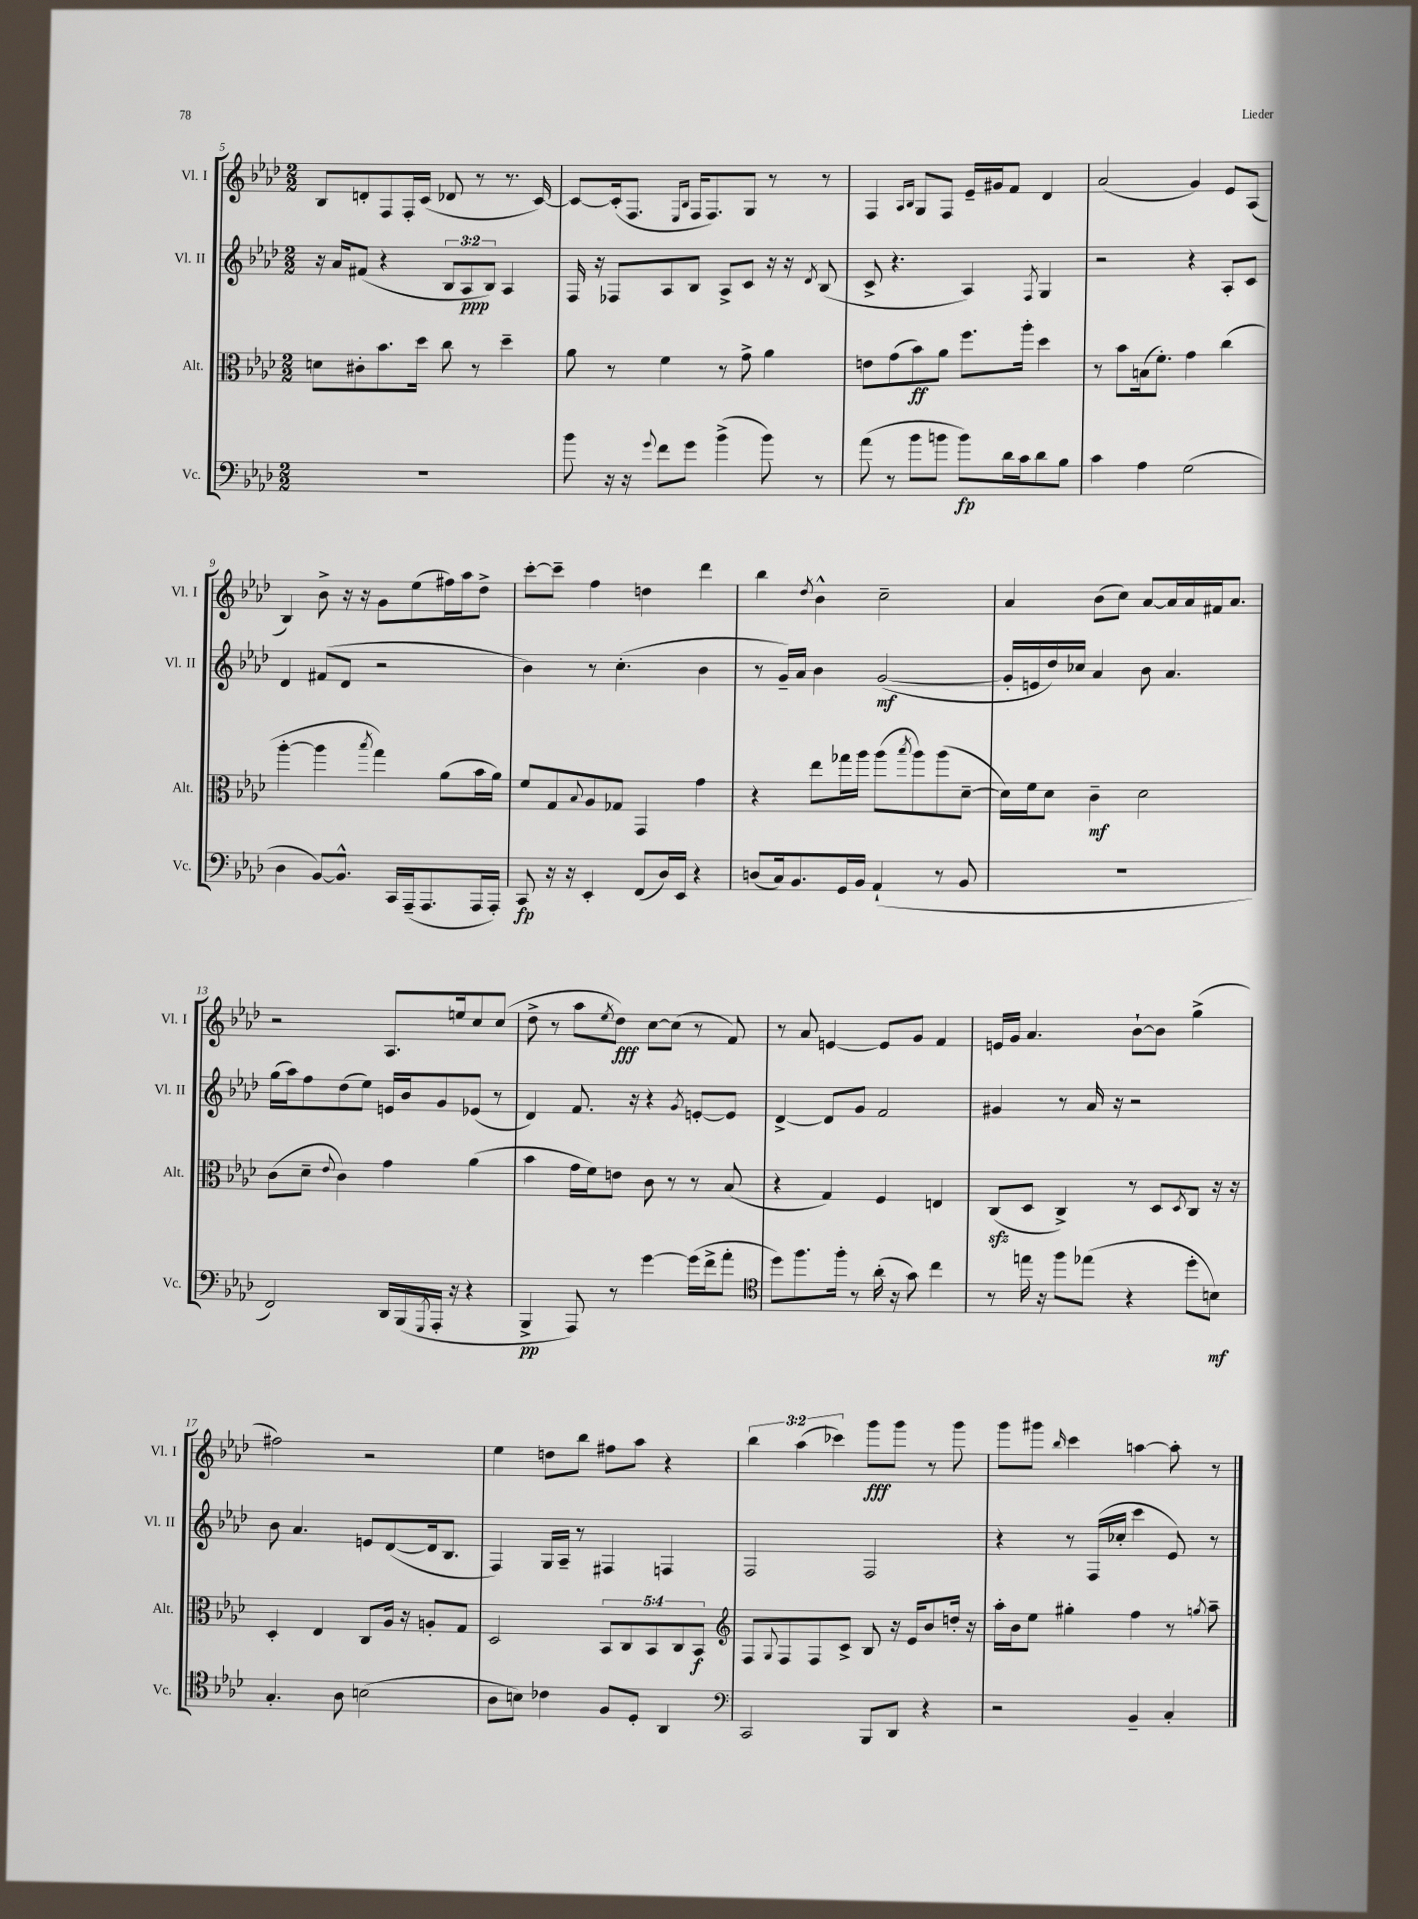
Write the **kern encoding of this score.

**kern	**kern	**kern	**kern
*staff4	*staff3	*staff2	*staff1
*clefF4	*clefC3	*clefG2	*clefG2
*k[b-e-a-d-]	*k[b-e-a-d-]	*k[b-e-a-d-]	*k[b-e-a-d-]
*M2/2	*M2/2	*M2/2	*M2/2
1r	8d	16r	8B-
.	.	16a-	.
.	8c#'	(8f#	8d'
.	8.b-	4r	8F
.	.	.	16F'
.	16dd-	.	(16c
.	8cc	12B-	8d-
.	.	12A-	.
.	8r	.	8r
.	.	12B-)	.
.	4dd-~	4A-	8.r
.	.	.	[16c)
=	=	=	=
8b-	8a-	16F	8c_
.	.	16r	.
16r	8r	8F-	(16c']
16r	.	.	8.F
8qqg	.	.	.
8f	4f	8A-	.
.	.	.	16qqE-
.	.	.	16qqB-
8g	.	8B-	16F
.	.	.	8.F)
(4b-^	8r	8A-^	.
.	8g^	8c	8G
8b-)	4a-	16r	8r
.	.	16r	.
.	.	8qd-	.
8r	.	(8B-	8r
=	=	=	=
(8a-	8e	8c^	4F
8r	(8g	4.r	.
.	.	.	16qqA-
.	.	.	16qqB-
8b-	8b-)	.	8G
8b	8a-	.	8F
8b)	8.ff	4A-)	16e-~
.	.	.	16g#
16d-	.	.	8f
16c	16aa-'	.	.
.	.	8qF	.
8d-	4dd-	4G	4d-
8B-	.	.	.
=	=	=	=
4c	8r	2r	(2a-
.	8b-	.	.
4A-	(16B	.	.
.	8.f')	.	.
(2G	4g	4r	4g)
.	(4cc	8A-'	8e-
.	.	8c	(8A-
=	=	=	=
4D-	[4aa-'	4d-	4B-)
[8BB-)	4aa-]	(8f#	8b-^
8.BB-^^]	.	8d-	16r
.	.	.	16r
.	8qbb-	.	.
.	4gg)	2r	8g
16CC	.	.	.
(16AAA-~	.	.	(8ee-
8.AAA-	.	.	.
.	(8a-	.	16ff#)
.	.	.	16aa-
16AAA-	16b-	.	8dd-^
16AAA-')	16a-)	.	.
=	=	=	=
8CC	8f	4b-)	[8ccc'
16r	8G	.	8ccc~]
16r	.	.	.
.	8qqB-	.	.
4EE-'	8A-	8r	4ff
.	8G-	(4.cc'	.
(8FF	4GG	.	4dd
16D-)	.	.	.
16EE-	.	.	.
4r	4g	4b-	4ddd-
=	=	=	=
(8D	4r	8r	4bb-
16C)	.	16g~)	.
8.BB-	.	16a-	.
.	.	.	8qdd-
.	8ee-	4b-	4b-^^
16GG	16gg-	.	.
16BB-	16aa-	.	.
(4AA-`	(8aa-	([2g	2cc~
.	8qbb-	.	.
.	8aa-)	.	.
8r	(8aa-	.	.
8BB-	[8d-~	.	.
=	=	=	=
1r	16d-])	16g']	4a-
.	16f	16e	.
.	8d-	16dd-)	.
.	.	16cc-	.
.	4c~	4a-	(8b-
.	.	.	8cc)
.	2d-	8b-	[8a-
.	.	4.a-	16a-]
.	.	.	16a-
.	.	.	16f#
.	.	.	8.a-
=	=	=	=
2FF)	(8c	(16gg	2r
.	.	16aa-)	.
.	8d-~	8ff	.
.	8qqe-	.	.
.	4c)	(8dd-	.
.	.	8ee-)	.
16DD-	4g	16e	8.A-
(16BBB-	.	16b-	.
8qGGG	.	.	.
16AAA-'	.	8g	.
16r	.	.	16ee
4r	(4a-	(8e-	8cc
.	.	8r	(8cc
=	=	=	=
4BBB-^	4b-	4d-)	8dd-^
.	.	.	8r
8AAA-)	16g	8.f	8aa-
.	16f)	.	.
.	.	.	8qee-
8r	8e	.	8dd-)
.	.	16r	.
[4g	8c	4r	[8cc
.	8r	.	(8cc]
.	.	8qg	.
(16g]	8r	[8e'	8r
16f^	.	.	.
8a-'	(8B-	8e]	8f)
=	=	=	=
*clefC4	*	*	*
8dd-)	4r	[4d-^	8r
8.ff	.	.	8a-
.	4G)	8d-]	[4e
16ff'	.	.	.
8r	.	8g	.
(16a-'	4F	2f	8e]
16r	.	.	.
8g)	.	.	8g
4cc	4E	.	4f
=	=	=	=
8r	(8C	4g#	16e
.	.	.	16g
16ee	8D-	.	4.a-
16r	.	.	.
8ff	4C^)	8r	.
(8ee-	.	16a-	.
.	.	16r	.
4r	8r	2r	[8b-`
.	8D-	.	8b-]
.	8qD-	.	.
8dd-'	8C	.	(4gg^
8B)	16r	.	.
.	16r	.	.
=	=	=	=
4.G'	4D-'	8b-	2ff#)
.	.	4.a-	.
.	4E-	.	.
8A-	.	.	.
(2B	8C	8e	2r
.	16A-	([8d-	.
.	16r	.	.
.	8A'	16d-]	.
.	.	8.B-	.
.	8G	.	.
=	=	=	=
8A-	2D-	4F)	4ee-
8B)	.	.	.
4c-	.	16G	8dd
.	.	16A-~	.
.	.	8r	8bb-
8F	10BB-	4F#	8ff#
.	10C	.	.
8D-'	.	.	8aa-
.	10BB-	.	.
4AA-	.	4F	4r
.	10C	.	.
.	10BB-	.	.
=	=	=	=
*clefF4	*clefG2	*	*
2CC	8F	2F	6bb-
.	8qqG	.	.
.	8F	.	.
.	.	.	(6aa-
.	8F	.	.
.	.	.	6ccc-)
.	8c^	.	.
8BBB-	8B-	2F	8ggg
8DD-	16r	.	8ggg
.	16e-	.	.
4r	8b-	.	8r
.	16dd'	.	8ggg
.	16r	.	.
=	=	=	=
2r	16aa-'	4r	8ggg
.	16b-	.	.
.	8ee-	.	8ggg#
.	.	.	16qqbb-
.	4gg#'	8r	4ccc
.	.	(16F	.
.	.	16cc-'	.
4BB-~	4ff	4ccc	[4aa
4C'	8r	8e-)	8aa']
.	8qgg	.	.
.	8aa-~	8r	8r
==	==	==	==
*-	*-	*-	*-
